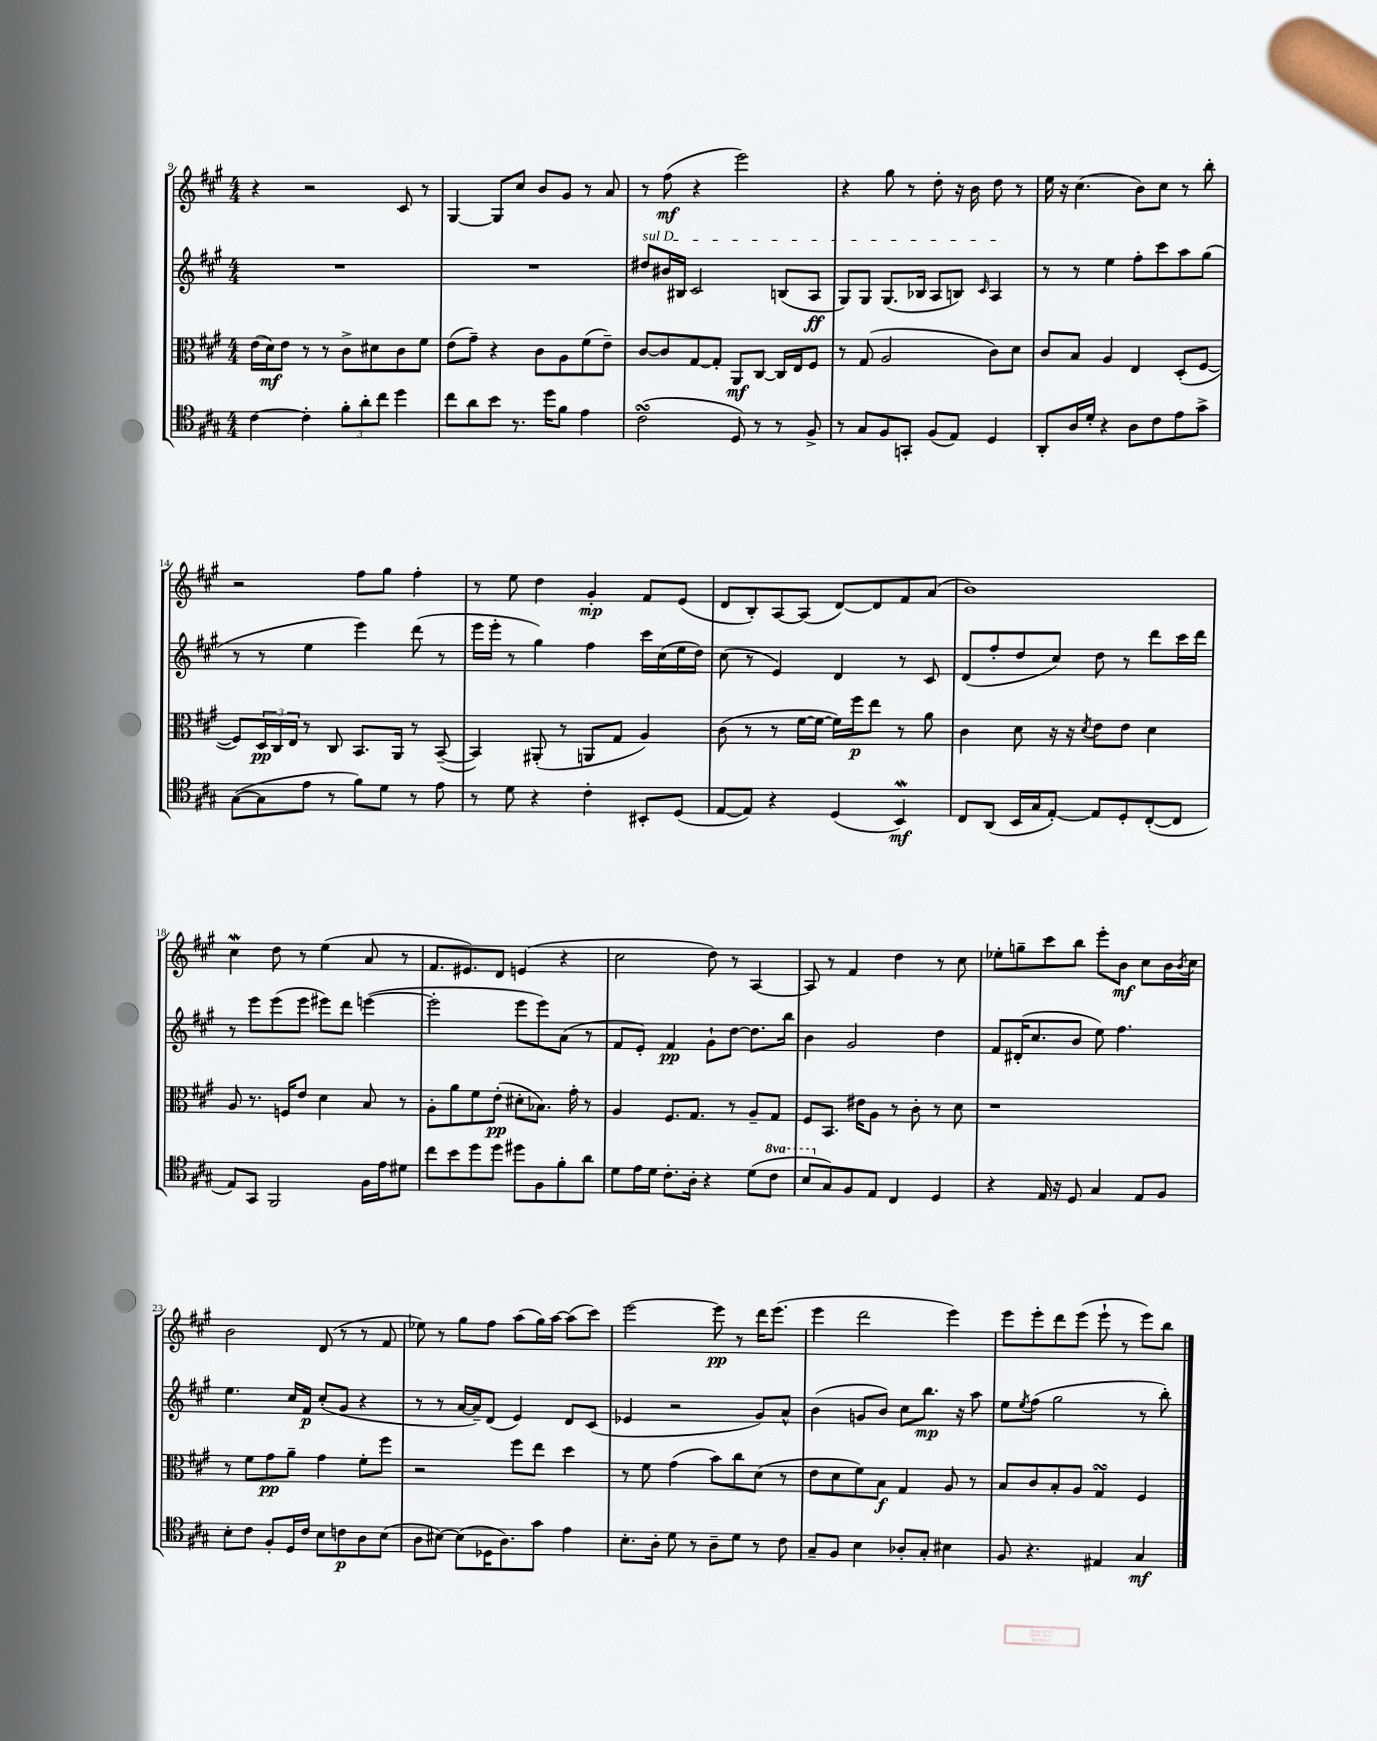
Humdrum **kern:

**kern	**dynam	**kern	**dynam	**kern	**dynam	**kern	**dynam
*part4	*part4	*part3	*part3	*part2	*part2	*part1	*part1
*staff4	*staff4	*staff3	*staff3	*staff2	*staff2	*staff1	*staff1
*clefC4	*	*clefC3	*	*clefG2	*	*clefG2	*
*k[f#c#g#]	*	*k[f#c#g#]	*	*k[f#c#g#]	*	*k[f#c#g#]	*
*M4/4	*	*M4/4	*	*M4/4	*	*M4/4	*
=9	=9	=9	=9	=9	=9	=9	=9
[4c#\	.	(16e\LL	.	1r	.	4r	.
.	.	16d\J)	mf	.	.	.	.
.	.	8e\J	.	.	.	.	.
4c#'\]	.	8r	.	.	.	2r	.
.	.	8r	.	.	.	.	.
12f#'\L	.	8c#^\L	.	.	.	.	.
12a'\	.	.	.	.	.	.	.
.	.	8d#X\	.	.	.	.	.
12cc#\J	.	.	.	.	.	.	.
4dd\	.	8c#\	.	.	.	8c#/	.
.	.	8f#\J	.	.	.	8r	.
=10	=10	=10	=10	=10	=10	=10	=10
8cc#\L	.	(8e\L	.	1r	.	[4G#/	.
8a\	.	8g#~\J)	.	.	.	.	.
8b\J	.	4r	.	.	.	8G#/L]	.
8.r	.	.	.	.	.	8cc#/J	.
.	.	8c#\L	.	.	.	8b/L	.
16dd\KL	.	.	.	.	.	.	.
8f#\J	.	8A\	.	.	.	8g#/J	.
4e\	.	(8f#\	.	.	.	8r	.
.	.	8e~\J)	.	.	.	8a/	.
=11	=11	=11	=11	=11	=11	=11	=11
!	!	!	!	!LO:TX:a:i:t=sul D	!	!	!
(2c#sSsS\	.	[8c#/L	.	8dd#X/L	.	8r	.
.	.	8c#/]	.	16b#X/L	.	(8ff#\	mf
.	.	.	.	16B#X/JJ	.	.	.
.	.	[8G#/	.	2c#/	.	4r	.
.	.	8G#'/J]	.	.	.	.	.
8D/)	.	8AA/L	mf	.	.	2eee\)	.
8r	.	[8C#/J	.	.	.	.	.
8r	.	16C#/LL]	.	(8Bn/L	.	.	.
.	.	16E/J	.	.	.	.	.
8F#^/	.	8F#/J	.	8A/J	ff	.	.
=12	=12	=12	=12	=12	=12	=12	=12
8r	.	8r	.	8G#/L)	.	4r	.
8G#/L	.	(8G#/	.	8G#/J	.	.	.
8F#/	.	2A/	.	(8.G#/L	.	8gg#\	.
8GGn'/J	.	.	.	.	.	8r	.
.	.	.	.	16B-X/Jk	.	.	.
(8F#/L	.	.	.	8A/L	.	8dd'\	.
8E/J)	.	.	.	8Bn/J)	.	16r	.
.	.	.	.	.	.	16b\	.
.	.	.	.	16qqc#/	.	.	.
4D/	.	8c#\L)	.	4A/	.	8dd\	.
.	.	8d\J	.	.	.	8r	.
=13	=13	=13	=13	=13	=13	=13	=13
8AA'/L	.	8c#/L	.	8r	.	16ee\	.
.	.	.	.	.	.	16r	.
16A/L	.	8B/J	.	8r	.	(4.cc#\	.
16d'/JJ	.	.	.	.	.	.	.
4r	.	4A/	.	4ee\	.	.	.
8A\L	.	4E/	.	8ff#'\L	.	8b\L)	.
8c#\	.	.	.	8ccc#\	.	8cc#\J	.
8e\	.	(8D'/L	.	8aa\	.	8r	.
8g#^\J	.	[8F#/J	.	(8gg#\J	.	8bb'\	.
!!LO:LB:g=z
=14	=14	=14	=14	=14	=14	=14	=14
([8G#\L	.	8F#/L])	.	8r	.	2r	.
8G#\]	.	24D/L	pp	8r	.	.	.
.	.	24C#/	.	.	.	.	.
.	.	24E/JJ	.	.	.	.	.
8e\J	.	8r	.	4ee\	.	.	.
8r	.	8C#/	.	.	.	.	.
8f#\L)	.	8.BB/L	.	4eee\)	.	8ff#\L	.
8d\J	.	.	.	.	.	8gg#\J	.
.	.	16AA/Jk	.	.	.	.	.
8r	.	8r	.	(8ddd\	.	4ff#'\	.
8e\	.	([8BB~/	.	8r	.	.	.
=15	=15	=15	=15	=15	=15	=15	=15
8r	.	4BB/])	.	16eee\LL	.	8r	.
.	.	.	.	16eee'\JJ	.	.	.
8d\	.	.	.	8r	.	8ee\	.
4r	.	(8AA#X'/	.	4gg#\)	.	4dd\	.
.	.	8r	.	.	.	.	.
4c#'\	.	8AAn/L	.	4ff#\	.	4g#'/	mp
.	.	8G#/J	.	.	.	.	.
8BB#X'/L	.	4A/)	.	16ccc#\LL	.	8f#/L	.
.	.	.	.	(16cc#\	.	.	.
(8D/J	.	.	.	16ee\	.	(8e/J	.
.	.	.	.	16dd\JJ)	.	.	.
=16	=16	=16	=16	=16	=16	=16	=16
[8E/L	.	(8c#\	.	(8cc#\	.	8d/L	.
8E/J])	.	8r	.	8r	.	8B'/)	.
4r	.	8r	.	4e/)	.	[8A/	.
.	.	[16f#\LL	.	.	.	(8A/J]	.
.	.	16f#\JJ_	.	.	.	.	.
(4D/	.	16f#\LL])	.	4d/	.	[8d/L)	.
.	.	16ff#\J	p	.	.	.	.
.	.	8ee\J	.	.	.	8d/]	.
4BBW/)	mf	8r	.	8r	.	8f#/	.
.	.	8a\	.	8c#/	.	(8a/J	.
=17	=17	=17	=17	=17	=17	=17	=17
8C#/L	.	4c#\	.	(8d/L	.	1b)	.
(8AA/J	.	.	.	8ff#'/	.	.	.
16BB/LL	.	8d\	.	8dd/	.	.	.
16G#/J	.	.	.	.	.	.	.
[8E'/J)	.	16r	.	8cc#/J)	.	.	.
.	.	16r	.	.	.	.	.
.	.	8qd/	.	.	.	.	.
8E/L]	.	8e\L	.	8dd\	.	.	.
8D'/	.	8e\J	.	8r	.	.	.
([8C#'/	.	4d\	.	8ddd\L	.	.	.
8C#/J]	.	.	.	16ccc#\L	.	.	.
.	.	.	.	16ddd\JJ	.	.	.
!!LO:LB:g=z
=18	=18	=18	=18	=18	=18	=18	=18
8E/L)	.	8A/	.	8r	.	4cc#W\	.
8GG#/J	.	8.r	.	8eee\L	.	.	.
2FF#/	.	.	.	(8eee\	.	8dd\	.
.	.	16Fn/KL	.	.	.	.	.
.	.	8e/J	.	8eee\J	.	8r	.
.	.	4d\	.	8eee#X\L)	.	(4ee\	.
.	.	.	.	8ddd\J	.	.	.
16F#\LL	.	8B/	.	([4eeen\	.	8a/	.
16e\J	.	.	.	.	.	.	.
8d#X\J	.	8r	.	.	.	8r	.
=19	=19	=19	=19	=19	=19	=19	=19
8cc#\L	.	8A'\L	.	2eee'\]	.	8.f#/L	.
8b\	.	8a\	.	.	.	.	.
.	.	.	.	.	.	8.e#X/)	.
8dd\	.	8f#\	.	.	.	.	.
8dd\J	.	(8e'\J	pp	.	.	8d/J	.
8dd#X\L	.	8d#X'\L	.	8eee\L	.	(4en/	.
8F#\	.	8.B-X\J)	.	8eee\)	.	.	.
8f#'\	.	.	.	(8a\J	.	4r	.
.	.	16g#'\	.	.	.	.	.
8a\J	.	8r	.	8r	.	.	.
=20	=20	=20	=20	=20	=20	=20	=20
8d\L	.	4A/	.	8f#/L	.	2cc#\	.
16e\L	.	.	.	8e'/J)	.	.	.
16d\JJ	.	.	.	.	.	.	.
8.c#'\L	.	8.F#/L	.	4f#/	pp	.	.
16A'\Jk	.	8.G#/J	.	.	.	.	.
4r	.	.	.	8g#`\L	.	8dd\)	.
.	.	8r	.	[8dd\J	.	8r	.
(8d\L	.	8A~/L	.	8.dd\L]	.	[4A/	.
*8va	*	*	*	*	*	*	*
8cc#\J	.	8G#/J	.	.	.	.	.
.	.	.	.	16bb\Jk	.	.	.
=21	=21	=21	=21	=21	=21	=21	=21
8b/L	.	8F#/L	.	4b\	.	8A/]	.
*X8va	*	*	*	*	*	*	*
8G#/)	.	8.BB/J	.	.	.	8r	.
8F#/	.	.	.	2g#/	.	4f#/	.
.	.	16e#X\KL	.	.	.	.	.
8E/J	.	8A\J	.	.	.	.	.
4C#/	.	8r	.	.	.	4dd\	.
.	.	8c#'\	.	.	.	.	.
4D/	.	8r	.	4dd\	.	8r	.
.	.	8d\	.	.	.	8cc#\	.
=22	=22	=22	=22	=22	=22	=22	=22
4r	.	1r	.	8f#/L	.	8ee-X'\L	.
.	.	.	.	(16d#X'/K	.	8ggn~\	.
.	.	.	.	8.cc#/	.	.	.
16E/	.	.	.	.	.	8ccc#\	.
16r	.	.	.	.	.	.	.
8D/	.	.	.	8b/J	.	8bb\J	.
4G#/	.	.	.	8ee\)	.	8eee'\L	.
.	.	.	.	4.ff#\	.	8b\J	mf
8E/L	.	.	.	.	.	8cc#\L	.
8F#/J	.	.	.	.	.	16b\L	.
.	.	.	.	.	.	8qb/	.
.	.	.	.	.	.	16cc#\JJ	.
!!LO:LB:g=z
=23	=23	=23	=23	=23	=23	=23	=23
8B'\L	.	8r	.	4.ee\	.	2b\	.
8c#\J	.	8f#\L	.	.	.	.	.
8F#'/L	.	8g#\	pp	.	.	.	.
16D/L	.	8a~\J	.	16cc#/LL	.	.	.
16c#/JJ	.	.	.	16f#/JJ	p	.	.
8B\L	.	4g#\	.	(8cc#'/L	.	(8d/	.
8cn\	p	.	.	8g#/J	.	8r	.
8A\	.	8f#'\L	.	4r	.	8r	.
(8B\J	.	8ff#\J	.	.	.	8f#/	.
=24	=24	=24	=24	=24	=24	=24	=24
8A\L	.	2r	.	8r	.	8ee-X\)	.
[8B#X\J)	.	.	.	8r	.	8r	.
(8B#\L]	.	.	.	[16a/LL	.	8gg#\L	.
.	.	.	.	16a~/J])	.	.	.
16D-X\K	.	.	.	(8d/J	.	8ff#\J	.
8.A\)	.	.	.	.	.	.	.
.	.	8ff#\L	.	4e/)	.	(8aa\L	.
8g#\J	.	8ee\J	.	.	.	16gg#\L)	.
.	.	.	.	.	.	[16aa\JJ	.
4e\	.	4dd\	.	8d/L	.	(8aa\L]	.
.	.	.	.	(8c#/J	.	8ccc#\J)	.
=25	=25	=25	=25	=25	=25	=25	=25
8.B'\L	.	8r	.	4e-X/	.	[2eee\	.
.	.	8f#\	.	.	.	.	.
16A'\Jk	.	.	.	.	.	.	.
8d\	.	(4g#\	.	2r	.	.	.
8r	.	.	.	.	.	.	.
8A~\L	.	8b\L)	.	.	.	8eee\]	pp
8d\J	.	8cc#\	.	.	.	8r	.
8r	.	(8d\J	.	8g#/L)	.	16ddd\KL	.
.	.	.	.	.	.	(8.eee\J	.
8c#\	.	8r	.	8a^^/J	.	.	.
=26	=26	=26	=26	=26	=26	=26	=26
8G#~/L	.	8e\L	.	(4b\	.	4eee\	.
8F#/J	.	8d\	.	.	.	.	.
4B\	.	8f#\)	.	8gn/L	.	2ddd\	.
.	.	8B\J	f	8b/J)	.	.	.
8A-X'/L	.	4G#/	.	8cc#\L	.	.	.
8G#'/J	.	.	.	8.bb\J	mp	.	.
4B#X\	.	8A/	.	.	.	4eee\)	.
.	.	.	.	16r	.	.	.
.	.	8r	.	8aa\	.	.	.
=27	=27	=27	=27	=27	=27	=27	=27
8F#/	.	8B/L	.	8ee\L	.	8eee\L	.
.	.	.	.	8qee/	.	.	.
4.r	.	8c#/	.	(8ff#\J	.	8eee'\	.
.	.	8B'/	.	2gg#\	.	8ddd\	.
.	.	8A/J	.	.	.	(8eee\J	.
4E#X/	.	4G#sSsS/	.	.	.	8eee`\	.
.	.	.	.	.	.	8r	.
4G#/	mf	4F#/	.	8r	.	8eee\L)	.
.	.	.	.	8bb'\)	.	8bb\J	.
==	==	==	==	==	==	==	==
*-	*-	*-	*-	*-	*-	*-	*-
